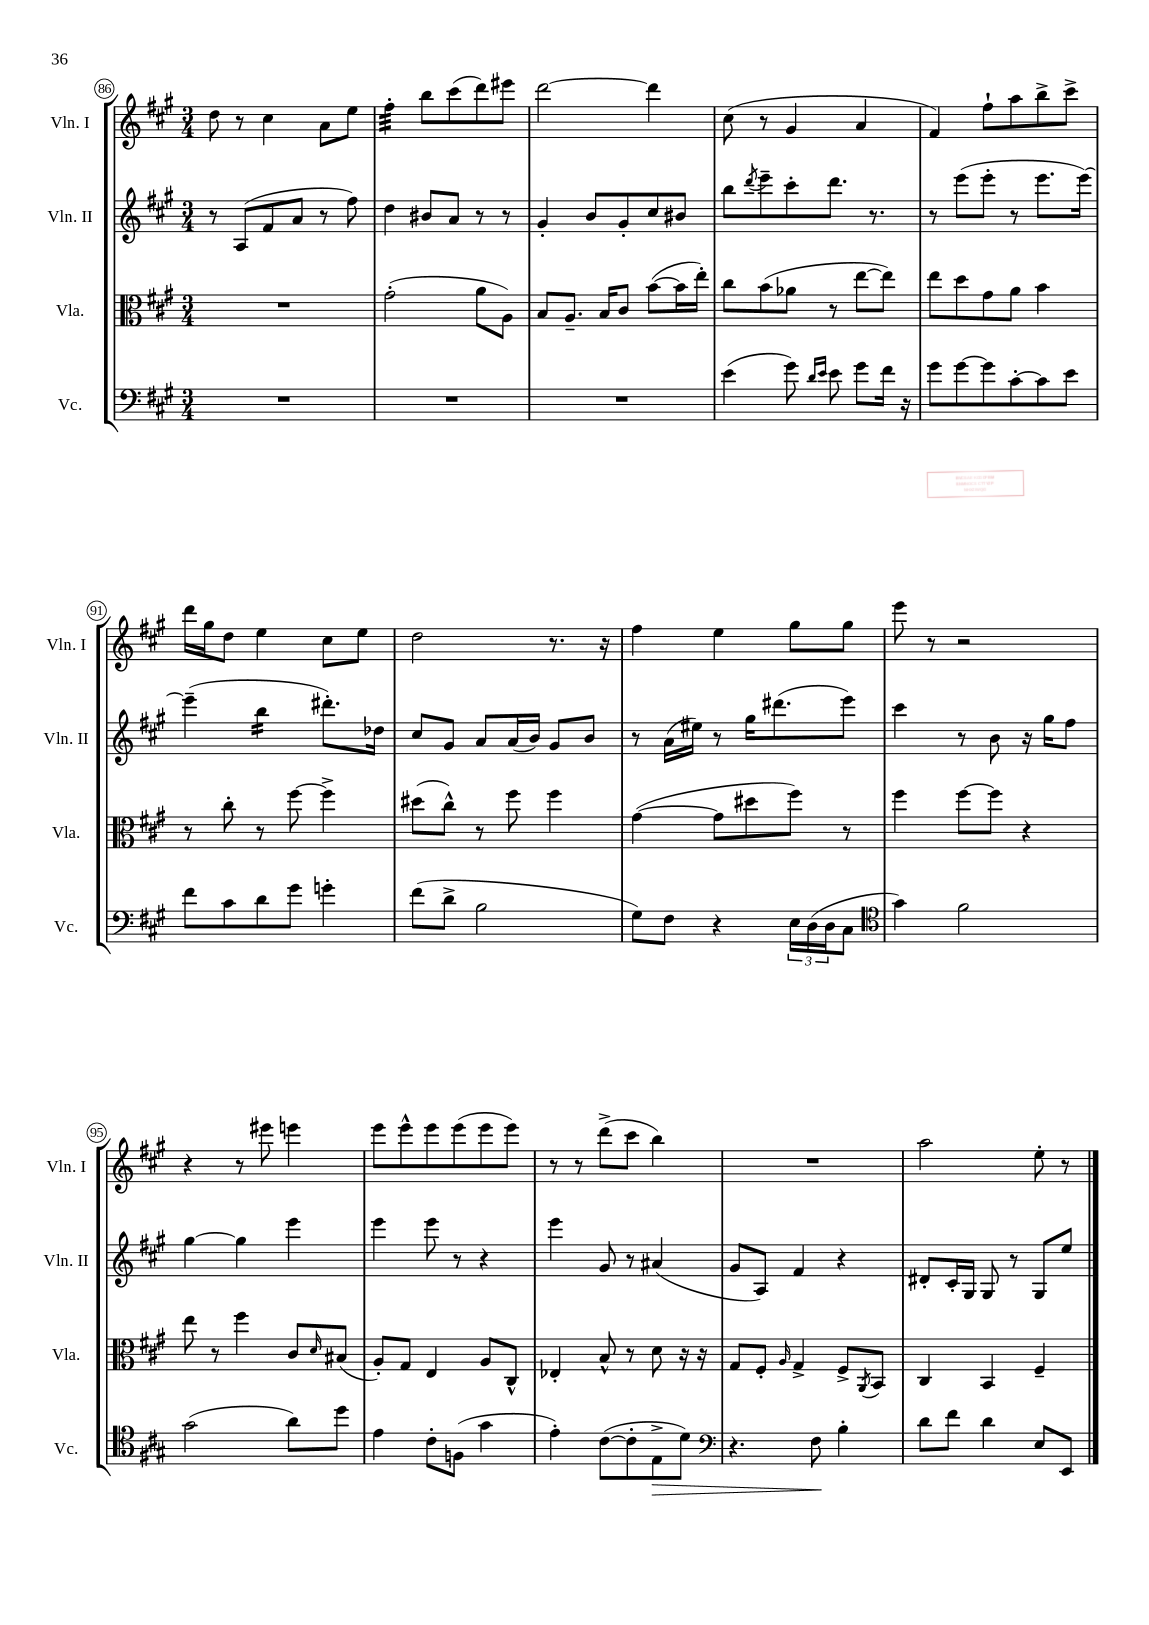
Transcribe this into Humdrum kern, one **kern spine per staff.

**kern	**kern	**kern	**kern
*staff4	*staff3	*staff2	*staff1
*clefF4	*clefC3	*clefG2	*clefG2
*k[f#c#g#]	*k[f#c#g#]	*k[f#c#g#]	*k[f#c#g#]
*M3/4	*M3/4	*M3/4	*M3/4
2.r	2.r	8r	8dd\
.	.	(8A/L	8r
.	.	8f#/	4cc#\
.	.	8a/J	.
.	.	8r	8a\L
.	.	8ff#\)	8ee\J
=	=	=	=
2.r	(2g#'\	4dd\	4ff#'\
.	.	8b#/L	8bb\L
.	.	8a/J	(8ccc#\
.	8a\L	8r	8ddd\)
.	8A\J)	8r	8eee#\J
=	=	=	=
2.r	8B/L	4g#'/	[2ddd\
.	8.A~/J	.	.
.	.	8b/L	.
.	16B/LK	.	.
.	8c#/J	8g#'/	.
.	([8b\L	8cc#/	4ddd\]
.	16b\]L	8b#/J	.
.	16ee'\JJ)	.	.
=	=	=	=
(4e\	8cc#\L	8bb\L	(8cc#\
.	.	8qddd/	.
.	(8b\	8eee~\	8r
8g#\)	8a-\J	8ccc#'\	4g#/
16qqd/LL	.	.	.
16qqe/JJ	.	.	.
8e\	8r	8.ddd\J	.
8g#\L	[8ee\L	.	4a/
.	.	8.r	.
16f#\Jk	8ee\]J)	.	.
16r	.	.	.
=	=	=	=
8g#\L	8ee\L	8r	4f#/)
[8g#\	8dd\	(8eee\L	.
8g#\]	8g#\	8eee'\J	8ff#`\L
[8c#'\	8a\J	8r	8aa\
8c#\]	4b\	8.eee\L	8bb^\
8e\J	.	.	8ccc#^\J
.	.	[16eee\Jk)	.
=	=	=	=
8f#\L	8r	(4eee~\]	16ddd\LL
.	.	.	16gg#\J
8c#\	8cc#'\	.	8dd\J
8d\	8r	4bb\	4ee\
8g#\J	[8ff#\	.	.
4g'\	4ff#^\]	8.ddd#'\L)	8cc#\L
.	.	.	8ee\J
.	.	16dd-\Jk	.
=	=	=	=
(8f#\L	(8dd#\L	8cc#/L	2dd\
8d^\J	8cc#^^\J)	8g#/J	.
2B\	8r	8a/L	.
.	8ff#\	(16a/L	.
.	.	16b/JJ)	.
.	4ff#\	8g#/L	8.r
.	.	8b/J	.
.	.	.	16r
=	=	=	=
8G#\L)	([4g#\	8r	4ff#\
8F#\J	.	(16a\LL	.
.	.	16ee#\JJ)	.
4r	8g#\]L	8r	4ee\
.	8dd#\	16gg#\LK	.
.	.	(8.ddd#\	.
24E\LL	8ff#\J)	.	8gg#\L
(24D\	.	.	.
24D\J	.	.	.
8C#\J	8r	8eee\J)	8gg#\J
=	=	=	=
*clefC4	*	*	*
4g#\)	4ff#\	4ccc#\	8eee\
.	.	.	8r
2f#\	[8ff#\L	8r	2r
.	8ff#\]J	8b\	.
.	4r	16r	.
.	.	16gg#\LK	.
.	.	8ff#\J	.
=	=	=	=
(2g#\	8ee\	[4gg#\	4r
.	8r	.	.
.	4ff#\	4gg#\]	8r
.	.	.	8eee#\
8a\L)	8c#/L	4eee\	4eee\
.	16qqd/	.	.
8dd\J	(8B#/J	.	.
=	=	=	=
4e\	8A'/L)	4eee\	8eee\L
.	8G#/J	.	8eee^^\
8c#'\L	4E/	8eee\	8eee\
(8F\J	.	8r	(8eee\
4g#\	8A/L	4r	8eee\
.	8C#^^/J	.	8eee\J)
=	=	=	=
4e'\)	4E-'/	4eee\	8r
.	.	.	8r
([8c#\L	8B^^/	8g#/	(8ddd^\L
8c#'\]	8r	8r	8ccc#\J
8E^\	8d\	(4a#/	4bb\)
8d\J)	16r	.	.
.	16r	.	.
=	=	=	=
*clefF4	*	*	*
4.r	8G#/L	8g#/L	2.r
.	8F#'/J	8A/J)	.
.	16qqA/	.	.
.	4G#^/	4f#/	.
8F#\	.	.	.
4B'\	8F#^/L	4r	.
.	8qAA/	.	.
.	8BB/J	.	.
=	=	=	=
8d\L	4C#/	8d#'/L	2aa\
8f#\J	.	16c#'/L	.
.	.	16G#/JJ	.
4d\	4BB/	8G#/	.
.	.	8r	.
8E/L	4F#~/	8G#/L	8ee'\
8EE/J	.	8ee/J	8r
==	==	==	==
*-	*-	*-	*-
